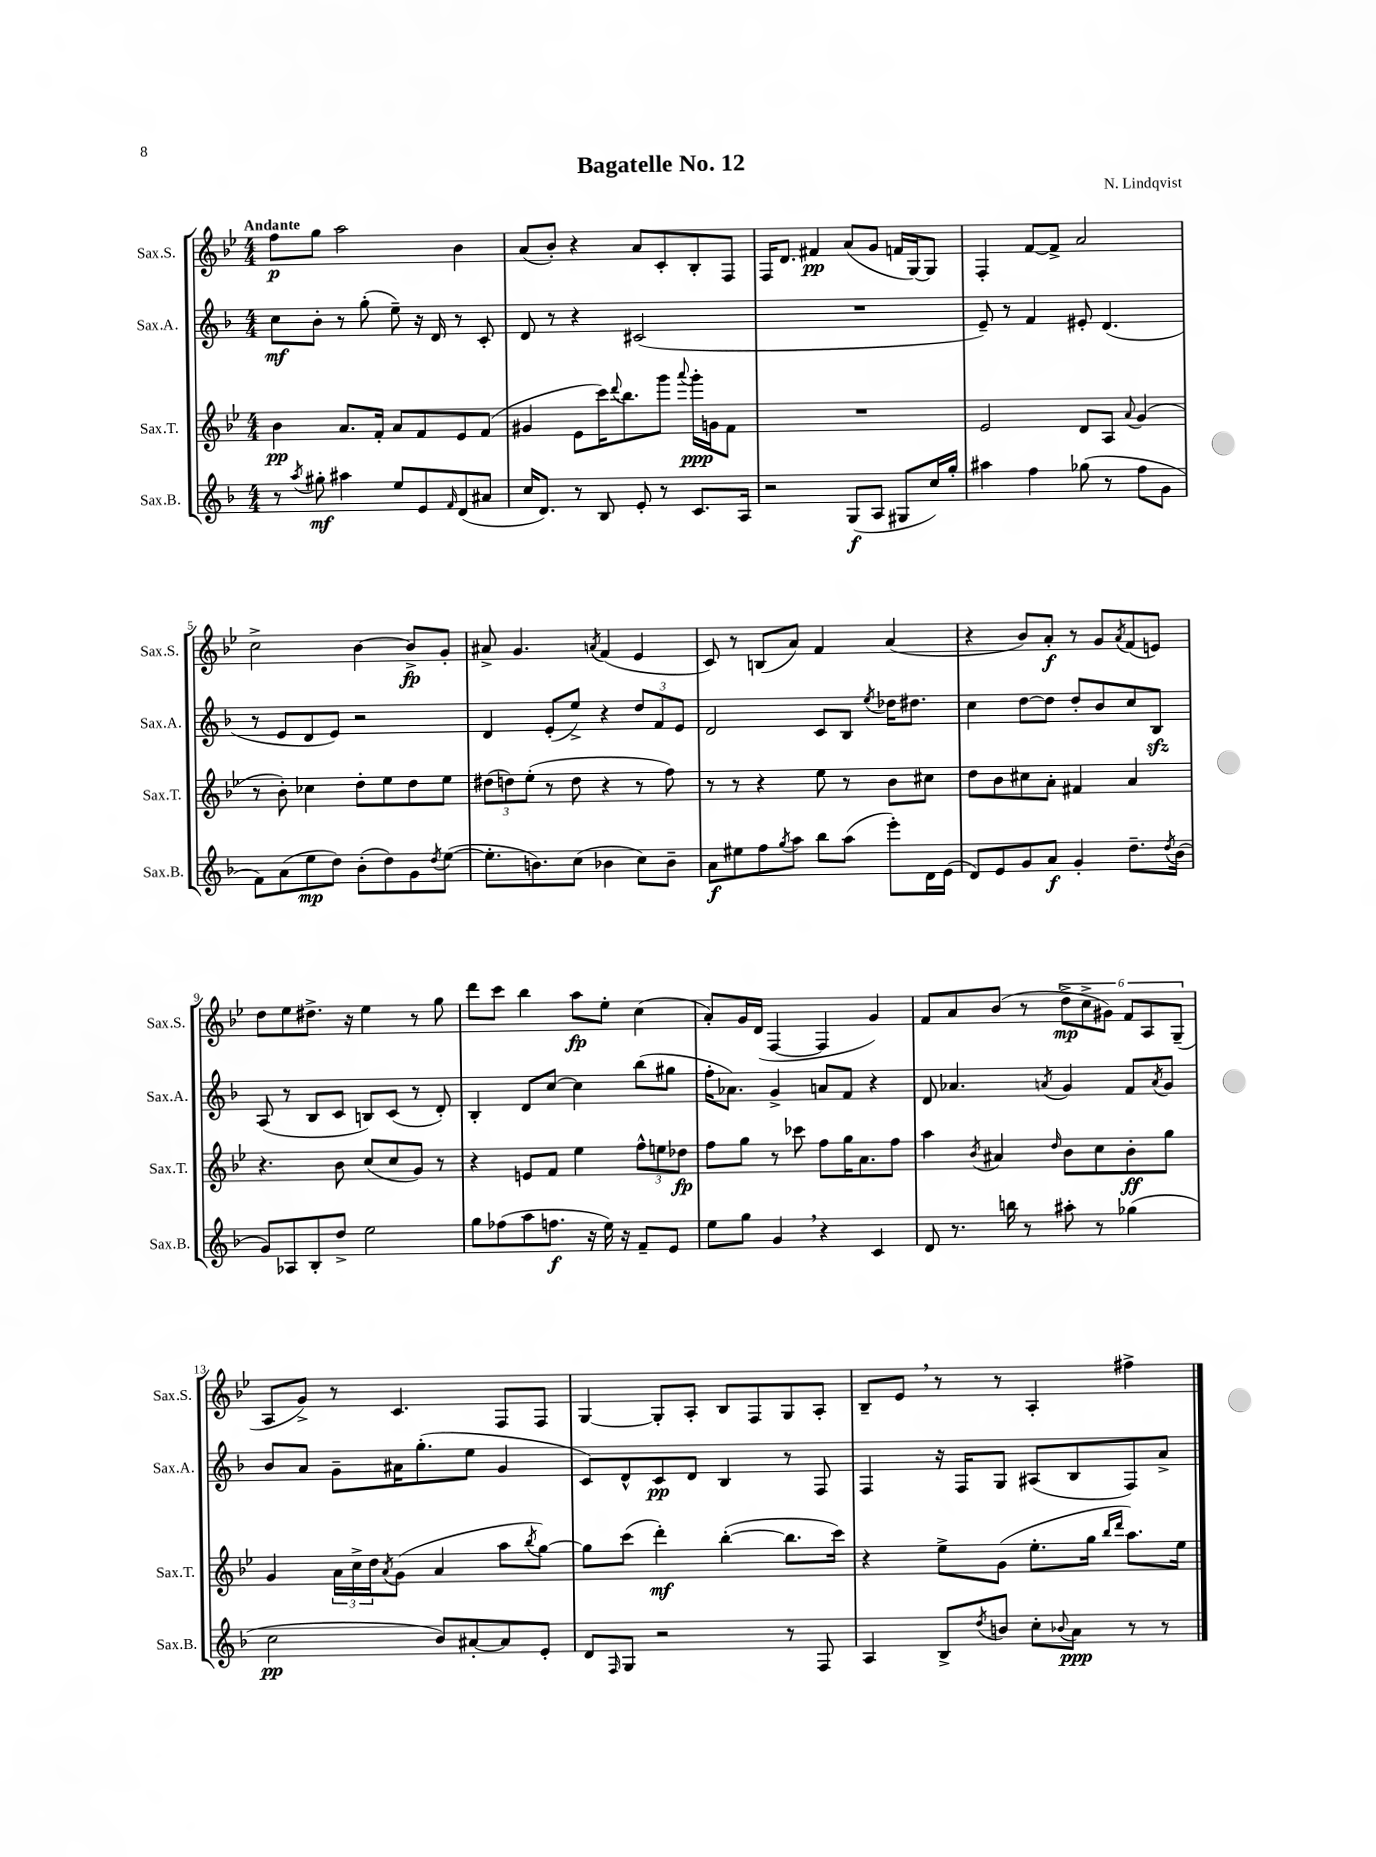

**kern	**kern	**kern	**kern
*staff4	*staff3	*staff2	*staff1
*clefG2	*clefG2	*clefG2	*clefG2
*k[b-]	*k[b-e-]	*k[b-]	*k[b-e-]
*M4/4	*M4/4	*M4/4	*M4/4
8r	4b-\	8cc\L	8ff\L
8qaa/	.	.	.
8gg#'\	.	8b-'\J	8gg\J
4aa#\	8.a/L	8r	2aa\
.	.	(8gg'\	.
.	16f'/Jk	.	.
8ee/L	8a/L	8ee~\)	.
8e/	8f/	16r	.
.	.	16d/	.
16qqf/	.	.	.
(8d/	8e-/	8r	4b-\
8a#/J	(8f/J	8c'/	.
=	=	=	=
16cc/LK	4g#/	8d/	(8a/L
8.d/J)	.	.	.
.	.	8r	8b-'/J)
8r	8e-\L	4r	4r
8B-/	16ccc\K)	.	.
.	8qqddd/	.	.
.	8.bb-\	.	.
8e'/	.	(2c#/	8a/L
8r	8ggg\J	.	8c'/
.	8qqaaa/	.	.
8.c/L	16ggg'\LL	.	8B-'/
.	16g\J	.	.
.	8f\J	.	8F/J
16A/Jk	.	.	.
=	=	=	=
2r	1r	1r	16F/LK
.	.	.	8.d/J
.	.	.	4f#/
(8G/L	.	.	(8a/L
8A/J	.	.	8g/J
8G#/L	.	.	16f/LL
.	.	.	[16G/J)
16cc/L)	.	.	8G/]J
16gg'/JJ	.	.	.
=	=	=	=
4aa#\	2e-/	8e~/)	4F'/
.	.	8r	.
4ff\	.	4f/	[8f/L
.	.	.	8f^/]J
(8gg-\	8d/L	8e#'/	2a/
8r	8A/J	(4.d/	.
.	8qqa/	.	.
8ff\L	(4g/	.	.
8g\J	.	.	.
=	=	=	=
8f\L)	8r	8r	2cc^\
(8a\	8b-'\)	8e/L	.
8ee\	4cc-\	8d/	.
8dd\J)	.	8e/J)	.
(8b-'\L	8dd'\L	2r	[4b-\
8dd\)	8ee-\	.	.
8g\	8dd\	.	8b-^/]L
8qdd/	.	.	.
([8ee\J	8ee-\J	.	8g'/J
=	=	=	=
8.ee'\]L	(12dd#\L	4d/	8a#^/
.	12dd\)	.	.
.	.	.	4.g/
.	(12ee-'\J	.	.
8.b\)	.	.	.
.	8r	(8e'/L	.
(8cc\J	8dd\	8ee^/J)	.
.	.	.	8qa/
4b-\	4r	4r	(4f/
8cc\L)	8r	12dd/L	4e-/
.	.	12f/	.
8b-~\J	8ff\)	.	.
.	.	12e/J	.
=	=	=	=
8a\L	8r	2d/	8c/)
8ee#\	8r	.	8r
8ff\	4r	.	(8B/L
8qgg/	.	.	.
8aa\J	.	.	8a/J)
8bb-\L	8ee-\	8c/L	4f/
(8aa\J	8r	8B-/J	.
.	.	8qee/	.
8eee'\L)	8b-\L	16dd-\LK	(4a/
.	.	8.dd#\J	.
16d\L	8cc#\J	.	.
(16e\JJ	.	.	.
=	=	=	=
8d/L)	8dd\L	4cc\	4r
8e/	8b-\	.	.
8g/	8cc#\	[8dd\L	8b-/L)
8a/J	8a'\J	8dd\]J	8a'/J
4g'/	4f#/	8dd'/L	8r
.	.	8b-/	8g/L
.	.	.	8qa/
8.dd~\L	4a/	8cc/	(8f/
.	.	8B-/J	8e/J)
8qdd/	.	.	.
(16b-\Jk	.	.	.
=	=	=	=
8g/L)	4.r	(8A/	8dd\L
8A-/	.	8r	8ee-\
8B-'/	.	8B-/L	8.dd#^\J
8dd^/J	8b-\	8c/J	.
.	.	.	16r
2ee\	(8cc/L	8B/L)	4ee-\
.	8cc/	(8c/J	.
.	8g/J)	8r	8r
.	8r	8d'/)	8gg\
=	=	=	=
8gg\L	4r	4B-'/	8ddd\L
(8ff-\	.	.	8ccc\J
8aa\	8e/L	8d/L	4bb-\
8.ff\J	8f/J	[8cc/J	.
.	4ee-\	4cc\]	8aa\L
16r	.	.	.
16ee\)	.	.	8ee-'\J
16r	.	.	.
8f~/L	12ff^^\L	(8bb-\L	(4cc\
.	12ee\	.	.
8e/J	.	8gg#\J	.
.	12dd-\J	.	.
=	=	=	=
8ee\L	8ff\L	16ff'\LK	8a'/L)
.	.	8.a-\J)	.
8gg\J	8gg\J	.	16g/L
.	.	.	(16d/JJ
4g/	8r	4g^/	[4F/
.	8ccc-\	.	.
4r	8ff\L	8a/L	4F/]
.	16gg\K	8f/J	.
.	8.a\	.	.
4c/	.	4r	4g/)
.	8ff\J	.	.
=	=	=	=
8d/	4aa\	8d/	8f/L
8.r	.	4.a-/	8a/
.	8qb-/	.	.
.	4a#/	.	(8b-/J
16bb\	.	.	.
8r	.	.	8r
.	16qqdd/	8qa/	.
8aa#'\	8b-\L	4g/	12dd^\L
.	.	.	12cc^\
8r	8cc\	.	.
.	.	.	12g#\J)
(4gg-\	8b-'\	8f/L	12f/L
.	.	.	12A/
.	.	8qa/	.
.	8gg\J	8g/J	.
.	.	.	(12G~/J
=	=	=	=
2cc\	4g/	8b-/L	8A/L
.	.	8a/J	8g^/J)
.	24a\LL	8g~\L	8r
.	24cc^\	.	.
.	24dd\J	.	.
.	8qa/	.	.
.	(8g\J	16a#\K	4.c/
.	.	(8.gg'\	.
8b-/L)	4a/	.	.
[8a#'/	.	8ee\J	.
8a#/]	8aa\L	4g/	8F/L
.	8qbb-/	.	.
8e'/J	[8gg\J)	.	8F/J
=	=	=	=
8d/L	8gg\]L	8c/L)	[4G/
16qqF/	.	.	.
8G/J	(8ccc\J	8d^^/	.
2r	4ddd'\)	8c/	8G'/]L
.	.	8d/J	8A'/J
.	([4bb-'\	4B-/	8B-/L
.	.	.	8F/
8r	8.bb-\]L	8r	8G/
8F/	.	8F/	8A'/J
.	16ccc\Jk)	.	.
=	=	=	=
4A/	4r	4F/	8B-~/L
.	.	.	8e-/J
8B-^/L	8ee-^\L	16r	8r
.	.	16F/LK	.
8qdd/	.	.	.
8b/J	(8g\J	8G/J	8r
8cc'\L	8.ee-'\L	(8A#/L	4A'/
8qqb-/	.	.	.
8a\J	.	8B-/	.
.	16gg\Jk	.	.
.	16qqbb-/LL	.	.
.	16qqddd/JJ	.	.
8r	8.aa\L)	8F/)	4ff#^\
8r	.	8a^/J	.
.	16ee-\Jk	.	.
==	==	==	==
*-	*-	*-	*-
